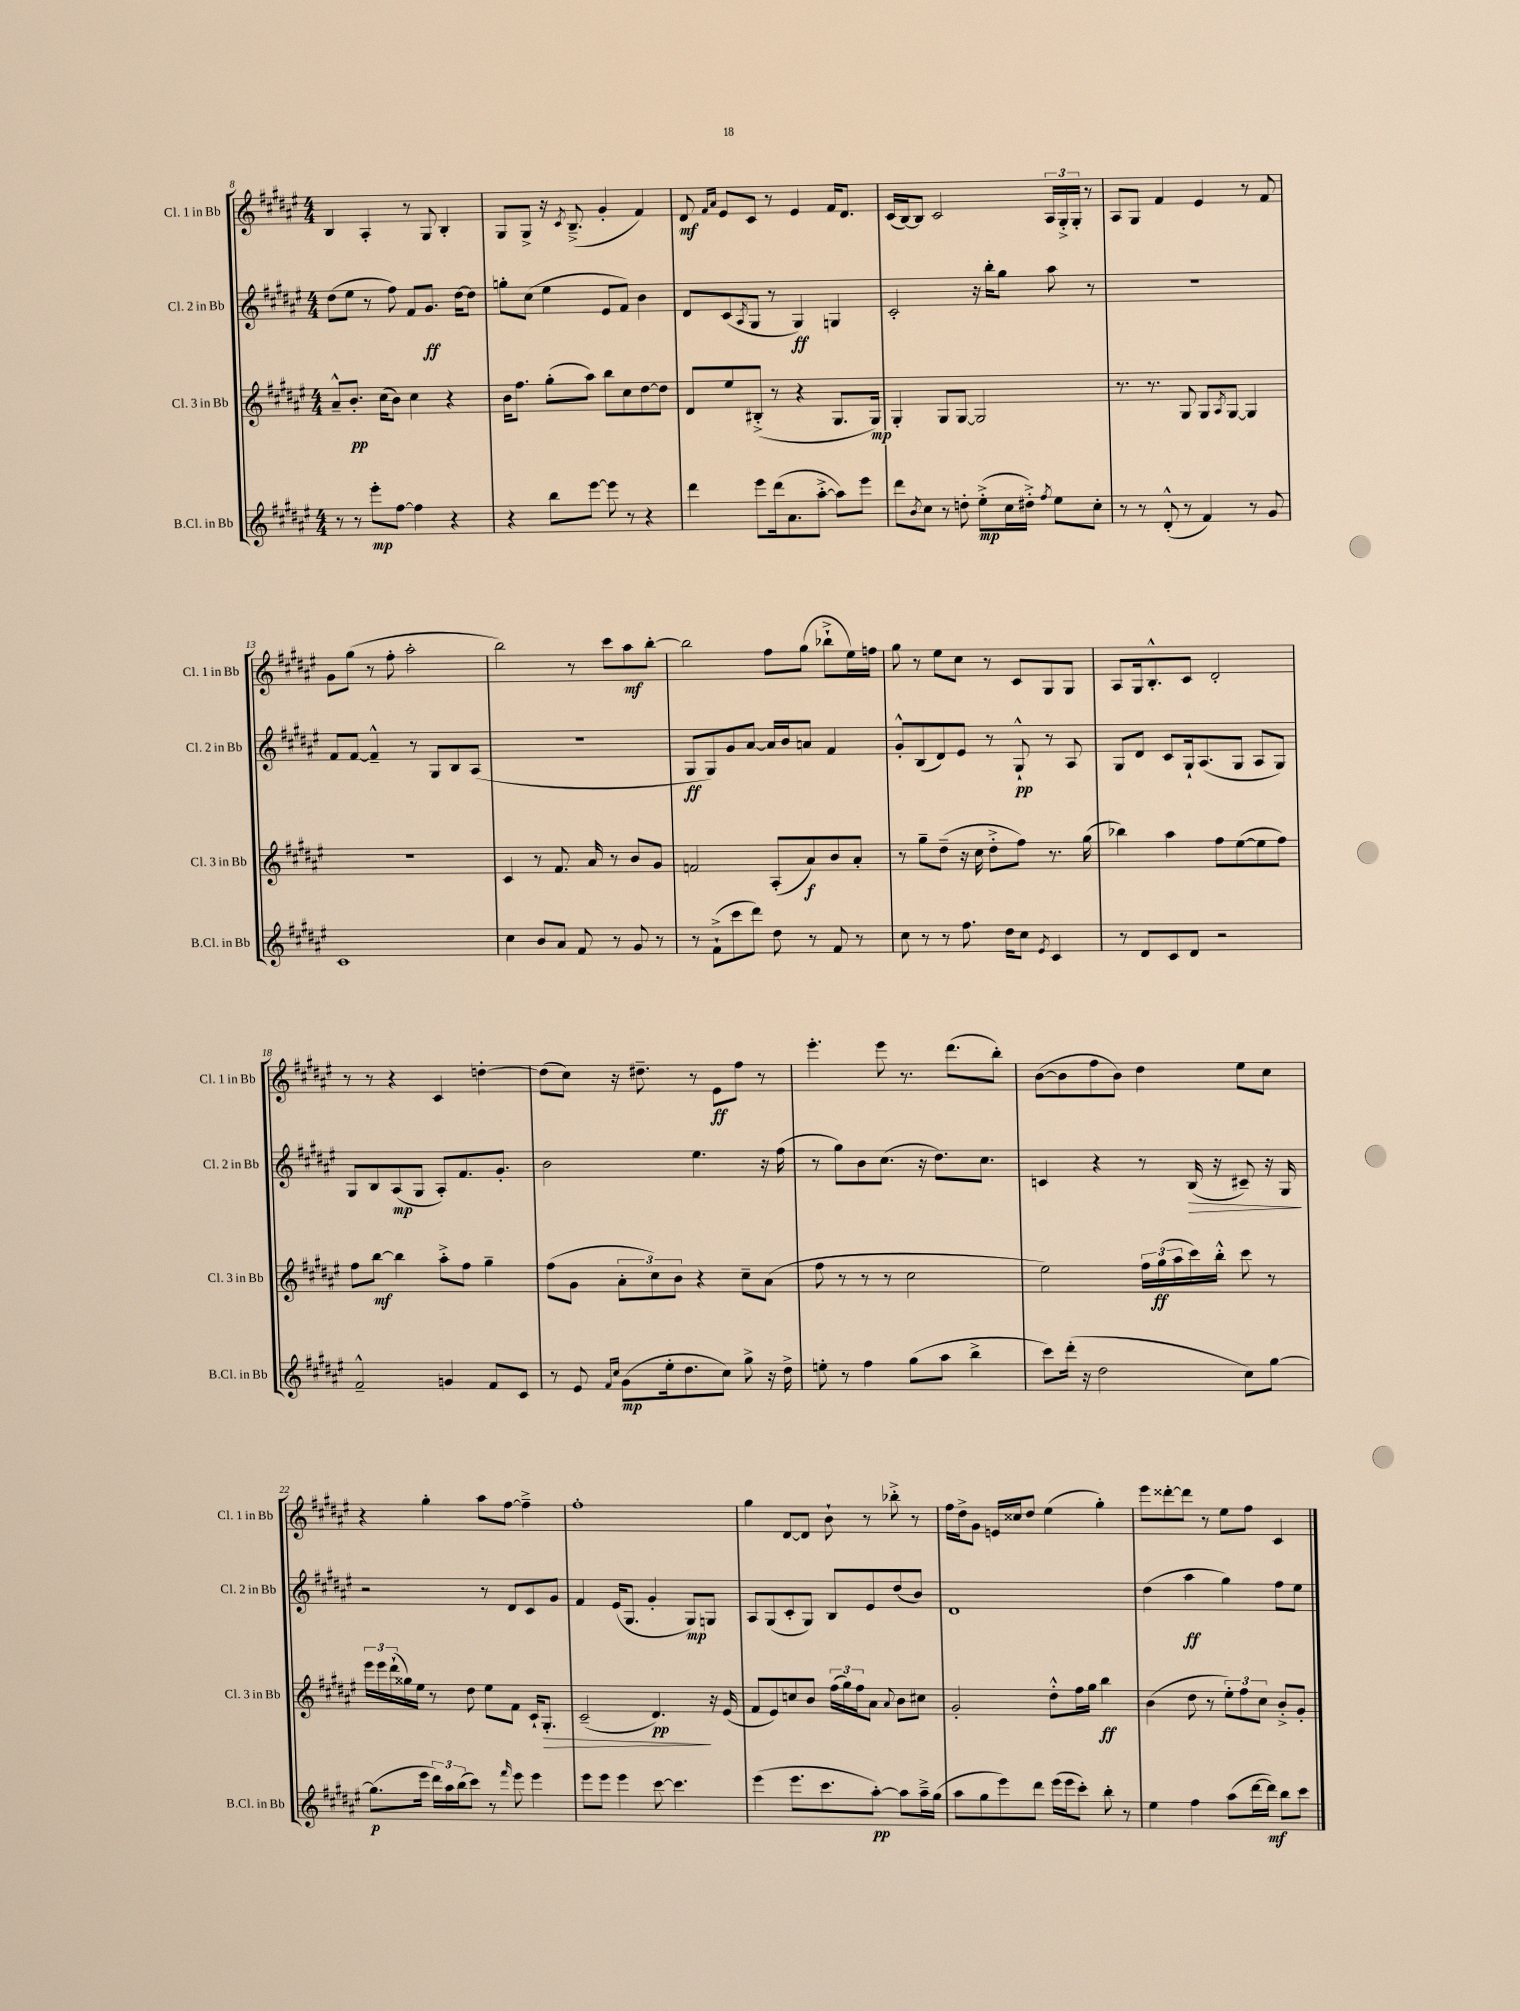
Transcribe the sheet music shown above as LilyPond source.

<<
\new StaffGroup <<
\new Staff = "s0" \with { instrumentName = "Cl. 1 in Bb" shortInstrumentName = "Cl. 1 in Bb" } {
    \clef treble \key fis \major \numericTimeSignature \time 4/4
    b4 ais4-. r8 gis8 b4-. |
    gis8 gis8-> r16 \acciaccatura { cis'8 } b8.--->( gis'4-. fis'4) |
    dis'8\mf \grace { fis'16 ais'16 } eis'8 cis'8 r8 eis'4 fis'16 dis'8. |
    cis'16( b16~) b8 cis'2 \tuplet 3/2 { ais16 gis16-.-> gis16-. } r8 |
    ais8 gis8 fis'4 eis'4 r8 fis'8 |
    gis'8 gis''8( r8 fis''8-. ais''2-. |
    b''2) r8 cis'''8 ais''8\mf b''8~-. |
    b''2 fis''8 gis''8( bes''8-!-> eis''16) f''16 |
    gis''8 r8 eis''8 cis''8 r8 cis'8 gis8 gis8 |
    ais8 gis16 b8.-.-^ cis'8 dis'2-. |
    r8 r8 r4 cis'4 d''4~-. |
    d''8( cis''8) r16 dis''8.-- r8 eis'8\ff fis''8 r8 |
    eis'''4.-. eis'''8 r8. dis'''8.( b''8-.) |
    b'8~( b'8 fis''8 b'8) dis''4 eis''8 cis''8 |
    r4 gis''4-. ais''8 fis''8~ fis''4---> |
    fis''1-. |
    gis''4 dis'8~ dis'8 b'8-! r8 bes''8-.-> r8 |
    fis''16 dis''16-> gis'8 e'16 cisis''16 dis''8 eis''4( gis''4-.) |
    eis'''8 disis'''8~-. disis'''8 r8 eis''8 fis''8 cis'4 \bar "|." |
}
\new Staff = "s1" \with { instrumentName = "Cl. 2 in Bb" shortInstrumentName = "Cl. 2 in Bb" } {
    \clef treble \key fis \major \numericTimeSignature \time 4/4
    dis''8( eis''8 r8 fis''8) fis'8 gis'8.\ff dis''16~ dis''8 |
    g''8-. cis''8( eis''4 eis'8 fis'8) b'4 |
    dis'8 cis'8( \acciaccatura { ais8 } gis8 r8 gis4\ff) g4 |
    cis'2-. r16 b''16-. gis''8 ais''8 r8 |
    R1 |
    fis'8 fis'8~ fis'4---^ r8 gis8 b8 ais8( |
    R1 |
    gis8\ff gis8) gis'8 ais'8~ ais'16 b'16 a'8 fis'4 |
    gis'8-.-^ b8( dis'8) eis'8 r8 gis8-!-^\pp r8 ais8 |
    gis8 dis'8 cis'8 gis16-! ais8.( gis8 ais8 gis8) |
    gis8 b8 ais8\mp( gis8 ais8-.) fis'8. gis'8.-. |
    b'2 eis''4. r16 fis''16( |
    r8 gis''8) b'8 cis''8.( r16 dis''8.) cis''8. |
    c'4 r4 r8 b16\>( r16 cis'8--) r16 gis16\! |
    r2 r8 dis'8 cis'8 gis'8 |
    fis'4 eis'16( gis8. gis'4-. gis8\mp) g8 |
    ais8 gis8( cis'8-. gis8) b8 eis'8 dis''8( b'8) |
    dis'1 |
    dis''4( ais''4\ff gis''4) fis''8 eis''8 \bar "|." |
}
\new Staff = "s2" \with { instrumentName = "Cl. 3 in Bb" shortInstrumentName = "Cl. 3 in Bb" } {
    \clef treble \key fis \major \numericTimeSignature \time 4/4
    ais'8---^ b'8.-.\pp cis''16( b'8) cis''4 r4 |
    b'16 fis''8. gis''8-.( ais''8) b''8 cis''8 dis''8~ dis''8 |
    dis'8 eis''8 bis8-.->( r8 r4 gis8. gis16\mp) |
    gis4-. gis8 gis8~ gis2 |
    r8. r8. gis8 gis8 \acciaccatura { ais8 } gis8~ gis4 |
    R1 |
    cis'4 r8 fis'8. ais'16 r8 b'8 gis'8 |
    f'2 ais8-.( ais'8\f) b'8 ais'8-. |
    r8 gis''8-- dis''8--( r16 cis''16 dis''8-.-> fis''8) r8. gis''16( |
    bes''4) ais''4 fis''8 eis''8~( eis''8 fis''8) |
    fis''8 b''8~\mf b''4 ais''8-.-> fis''8 gis''4-- |
    fis''8( gis'8 \tuplet 3/2 { ais'8-. cis''8) b'8 } r4 cis''8-- ais'8( |
    fis''8 r8 r8 r8 cis''2 |
    eis''2) \tuplet 3/2 { fis''16 gis''16\ff( ais''16 } cis'''16) b''16-.-^ cis'''8 r8 |
    \tuplet 3/2 { eis'''16 eis'''16 dis'''16-!( } gisis''16) eis''16 r8 dis''8 eis''8 fis'8 cis'16-! gis8.-.\> |
    cis'2--( dis'4.\pp\!) r16 eis'16( |
    fis'8 eis'8) c''8 b'8 \tuplet 3/2 { fis''16( gis''16) fis''16 } ais'8 \appoggiatura { ais'8 } b'8 cis''8 |
    gis'2-. dis''8-.-^ fis''16 gis''16 b''4\ff |
    b'4( dis''8 r8 \tuplet 3/2 { eis''8-.) fis''8 cis''8 } b'8-.-> gis'8-. \bar "|." |
}
\new Staff = "s3" \with { instrumentName = "B.Cl. in Bb" shortInstrumentName = "B.Cl. in Bb" } {
    \clef treble \key fis \major \numericTimeSignature \time 4/4
    r8 r8 eis'''8-.\mp fis''8~ fis''4 r4 |
    r4 b''8 eis'''8~ eis'''8 r8 r4 |
    dis'''4 eis'''8 dis'''16( ais'8. ais''8~-.-> ais''8) eis'''8 |
    dis'''8 \acciaccatura { b'8 } cis''8 r8 d''8-. eis''8-.->\mp( cis''16 dis''16-.->) \acciaccatura { fis''8 } eis''8 cis''8-. |
    r8 r8 dis'8-.-^( r8 fis'4) r8 gis'8 |
    cis'1 |
    cis''4 b'8 ais'8 fis'8 r8 gis'8 r8 |
    r8 fis'8-!->( cis'''8 dis'''8) dis''8 r8 fis'8 r8 |
    cis''8 r8 r8 fis''8. dis''16 cis''8 \acciaccatura { eis'8 } cis'4 |
    r8 dis'8 cis'8 dis'8 r2 |
    fis'2---^ g'4 fis'8 cis'8 |
    r8 eis'8 \grace { fis'16 cis''16 } gis'8\mp( eis''16-. dis''8. cis''8) gis''8-> r16 dis''16-> |
    e''8-. r8 fis''4 gis''8( ais''8 b''4-> |
    cis'''8) dis'''16-.( r16 dis''2 cis''8) gis''8~ |
    gis''8.\p( eis'''16 \tuplet 3/2 { dis'''16) ais''16 b''16( } cis'''8) r8 \grace { fis'''16 } eis'''8 eis'''4 |
    eis'''8 eis'''8 eis'''4 cis'''8~ cis'''4. |
    eis'''4( eis'''8. cis'''8. ais''8~-.\pp) ais''8 ais''16---> gis''16( |
    ais''8 gis''8 eis'''8) dis'''8 eis'''16( eis'''16 cis'''8-.) b''8-. r8 |
    eis''4 fis''4 ais''8( dis'''16~ dis'''16\mf) b''8 cis'''8 \bar "|." |
}
>>
>>
\layout { \context { \Score currentBarNumber = #8 } }
